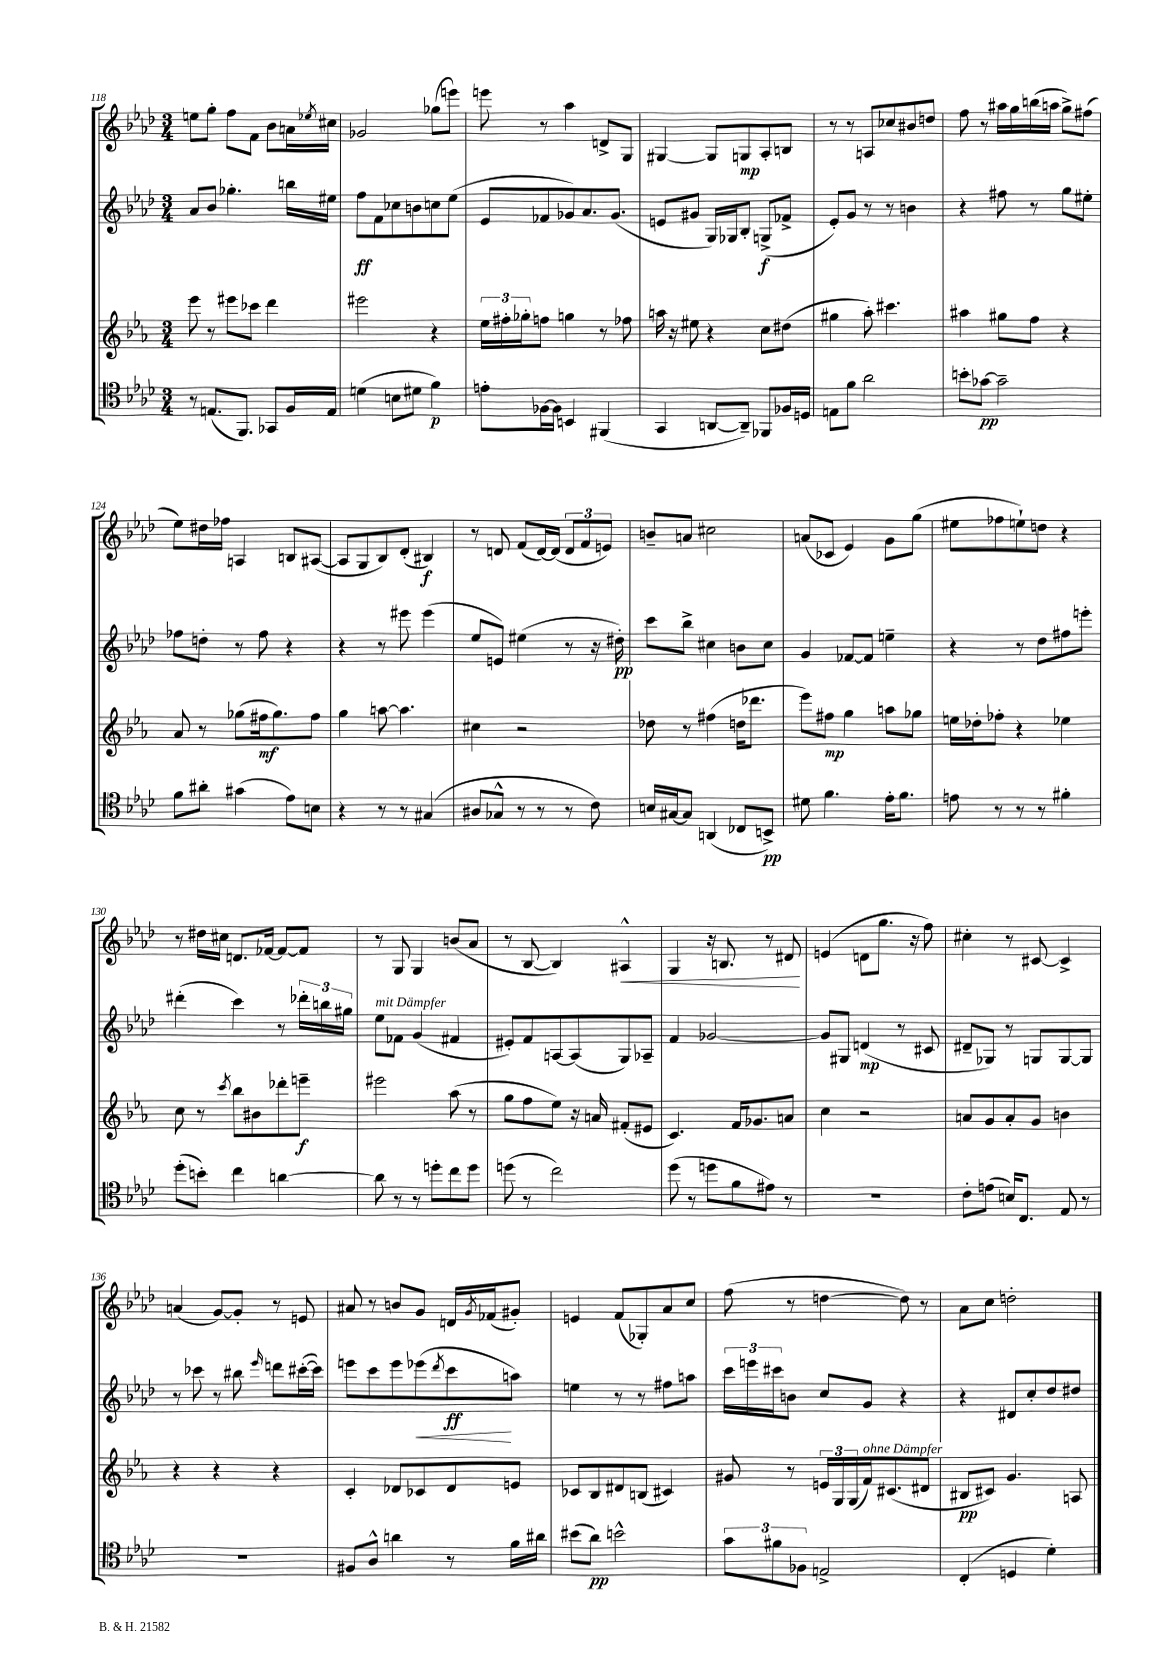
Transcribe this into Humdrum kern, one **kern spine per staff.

**kern	**dynam	**kern	**dynam	**kern	**dynam	**kern	**dynam
*part4	*part4	*part3	*part3	*part2	*part2	*part1	*part1
*staff4	*staff4	*staff3	*staff3	*staff2	*staff2	*staff1	*staff1
*clefC4	*	*clefG2	*	*clefG2	*	*clefG2	*
*k[b-e-a-d-]	*	*k[b-e-a-]	*	*k[b-e-a-d-]	*	*k[b-e-a-d-]	*
*M3/4	*	*M3/4	*	*M3/4	*	*M3/4	*
=118	=118	=118	=118	=118	=118	=118	=118
8r	.	8eee-\	.	8a-/L	.	8een\L	.
(8.En/L	.	8r	.	8b-/J	.	8gg'\J	.
.	.	8eee#X\L	.	4.gg-X'\	.	8ff\L	.
8.FF/J)	.	.	.	.	.	.	.
.	.	8ccc-X\J	.	.	.	8f\J	.
8GG-X/L	.	4ddd\	.	.	.	8b-\L	.
16F/L	.	.	.	16bbn\LL	.	16an\L	.
.	.	.	.	.	.	8qee-X/	.
16E/JJ	.	.	.	16ee#X\JJ	.	16cc#X\JJ	.
=119	=119	=119	=119	=119	=119	=119	=119
(4dn\	.	2eee#X\	.	8ff\L	ff	2g-X/	.
.	.	.	.	8f\	.	.	.
8Bn\L	.	.	.	8cc-X\	.	.	.
8d#X\J	.	.	.	8bn\	.	.	.
4f\)	p	4r	.	8ccn\	.	(8gg-X\L	.
.	.	.	.	(8ee-\J	.	8eeen\J)	.
=120	=120	=120	=120	=120	=120	=120	=120
8en'\L	.	24ee-\LL	.	8e-/L	.	8eeen\	.
.	.	24ff#X'\	.	.	.	.	.
.	.	24gg-X'\J	.	.	.	.	.
[16F-X\L	.	8ffn\J	.	8f-X/	.	8r	.
16F-\JJ]	.	.	.	.	.	.	.
4BBn/	.	4ggn\	.	8g-X/)	.	4aa-\	.
.	.	.	.	8.a-/	.	.	.
(4FF#X/	.	8r	.	.	.	8dn^/L	.
.	.	.	.	(8.g-/J	.	.	.
.	.	8ff-X\	.	.	.	8G/J	.
=121	=121	=121	=121	=121	=121	=121	=121
4GG/	.	16aan\	.	8en/L	.	[4G#X/	.
.	.	16r	.	.	.	.	.
.	.	8ee#X\	.	8g#X/J	.	.	.
[8AAn/L	.	4r	.	16G/LL)	.	8G#/L]	.
.	.	.	.	16G-X/J	.	.	.
8AA~/J])	.	.	.	8B-'/J	.	8Gn/	mp
8FF-X/L	.	8cc\L	.	(8Gn^/L	f	8A-'/	.
16F-X/L	.	(8dd#X\J	.	8f-X^/J	.	8Bn/J	.
16Dn/JJ	.	.	.	.	.	.	.
=122	=122	=122	=122	=122	=122	=122	=122
8En\L	.	4gg#X\	.	8e-'/L)	.	8r	.
8f\J	.	.	.	8g/J	.	8r	.
2a-\	.	8aa-'\)	.	8r	.	8An/L	.
.	.	4.ccc#X\	.	8r	.	8cc-X/	.
.	.	.	.	4bn\	.	8b#X/	.
.	.	.	.	.	.	8ddn/J	.
=123	=123	=123	=123	=123	=123	=123	=123
8bn'\L	.	4aa#X\	.	4r	.	8ff\	.
[8g-X\J	pp	.	.	.	.	8r	.
2g-~\]	.	8gg#X\L	.	8ff#X\	.	16aa#X\LL	.
.	.	.	.	.	.	16gg\	.
.	.	8ff\J	.	8r	.	(16bbn\	.
.	.	.	.	.	.	16aan\JJ	.
.	.	4r	.	8gg\L	.	8gg^\L)	.
.	.	.	.	8ee#X'\J	.	(8ff#X\J	.
!!LO:LB:g=z
=124	=124	=124	=124	=124	=124	=124	=124
8f\L	.	8a-/	.	8ff-X\L	.	8ee-\L)	.
8a#X'\J	.	8r	.	8ddn'\J	.	16dd#X\L	.
.	.	.	.	.	.	16ff-X\JJ	.
(4g#X\	.	(8gg-X\L	.	8r	.	4An/	.
.	.	16ff#X\k	mf	8ff-\	.	.	.
.	.	8.gg-\)	.	.	.	.	.
8e-\L)	.	.	.	4r	.	8Bn/L	.
8Bn\J	.	8ff#\J	.	.	.	([8A#X/J	.
=125	=125	=125	=125	=125	=125	=125	=125
4r	.	4gg\	.	4r	.	8A#/L]	.
.	.	.	.	.	.	8G/	.
8r	.	[8aan\	.	8r	.	8B-/)	.
8r	.	4.aa\]	.	8eee#X\	.	(8d-'/J	.
(4G#X/	.	.	.	(4eee#\	.	4B#X/)	f
=126	=126	=126	=126	=126	=126	=126	=126
8A#X/L	.	4cc#X\	.	8ee-/L	.	8r	.
8G-X^^/J	.	.	.	8en/J)	.	8dn/	.
8r	.	2r	.	(4ee#X\	.	(8f/L	.
8r	.	.	.	.	.	[16d/L)	.
.	.	.	.	.	.	(16d/JJ]	.
8r	.	.	.	8r	.	12d/L	.
.	.	.	.	.	.	12f/	.
8c\)	.	.	.	16r	.	.	.
.	.	.	.	.	.	12en/J)	.
.	.	.	.	16dd#X'\)	pp	.	.
=127	=127	=127	=127	=127	=127	=127	=127
16Bn/LL	.	8dd-X\	.	8ccc\L	.	8bn~/L	.
[16G#X/J	.	.	.	.	.	.	.
8G#/J]	.	8r	.	8bb-^\J	.	8an/J	.
(4AAn/	.	(4ff#X\	.	4cc#X\	.	2cc#X\	.
8C-X/L	.	16ddn\KL	.	8bn\L	.	.	.
.	.	8.ddd-X\J	.	.	.	.	.
8BBn^/J)	pp	.	.	8cc#\J	.	.	.
=128	=128	=128	=128	=128	=128	=128	=128
8d#X\	.	8eee-\L)	.	4g/	.	(8an/L	.
4.f\	.	8ff#X\J	mp	.	.	8c-X/J	.
.	.	4gg\	.	[8f-X/L	.	4e-/)	.
.	.	.	.	8f-/J]	.	.	.
16e-'\KL	.	8aan\L	.	4een~\	.	8g\L	.
8.f\J	.	.	.	.	.	.	.
.	.	8gg-X\J	.	.	.	(8gg\J	.
=129	=129	=129	=129	=129	=129	=129	=129
8en\	.	16een\LL	.	4r	.	8ee#X\L	.
.	.	16dd-X'\J	.	.	.	.	.
8r	.	8ff-X'\J	.	.	.	8ff-X\	.
8r	.	4r	.	8r	.	8een`\)	.
8r	.	.	.	8dd-\L	.	8ddn\J	.
4f#X'\	.	4ee-X\	.	8ff#X\	.	4r	.
.	.	.	.	8eeen'\J	.	.	.
!!LO:LB:g=z
=130	=130	=130	=130	=130	=130	=130	=130
(8dd-'\L	.	8cc\	.	(4ddd#X'\	.	8r	.
8bn'\J)	.	8r	.	.	.	16dd#X\LL	.
.	.	.	.	.	.	16cc#X\JJ	.
.	.	8qccc/	.	.	.	.	.
4cc\	.	8bb-\L	.	4ccc\)	.	8.dn/L	.
.	.	8b#X\	.	.	.	.	.
.	.	.	.	.	.	[16f-X/Jk	.
[4an\	.	8ddd-X'\	.	8r	.	8f-/L_	.
.	.	8eeen~\J	f	24ddd-X'\LL	.	8f-/J]	.
.	.	.	.	24bbn\	.	.	.
.	.	.	.	24gg#X\JJ	.	.	.
=131	=131	=131	=131	=131	=131	=131	=131
!	!	!	!	!LO:TX:a:i:t=mit Dämpfer	!	!	!
8a\]	.	2eee#X\	.	8ee-\L	.	8r	.
8r	.	.	.	8f-X\J	.	8G/	.
8r	.	.	.	(4g/	.	4G/	.
8ddn'\L	.	.	.	.	.	.	.
8cc\	.	(8aa-\	.	4f#X/	.	(8bn/L	.
8dd\J	.	8r	.	.	.	8a-/J	.
=132	=132	=132	=132	=132	=132	=132	=132
(8ddn\	.	8gg\L	.	8e#X'/L)	.	8r	.
8r	.	8ff\	.	8f/	.	[8B-/	.
2cc\)	.	8ee-\J)	.	[8An/	.	4B-/])	.
.	.	16r	.	(8A/]	.	.	.
.	.	16an/	.	.	.	.	.
!	!	!	!	!	!	!	!LO:HP:b
.	.	(8f#X'/L	.	8G/)	.	4A#X^^/	<
.	.	8e#X/J	.	8A-X~/J	.	.	.
=133	=133	=133	=133	=133	=133	=133	=133
(8dd-\	.	4.c/)	.	4f/	.	4G/	.
8r	.	.	.	.	.	.	.
8ddn\L	.	.	.	[2g-X/	.	16r	.
.	.	.	.	.	.	8.Bn/	.
8f\	.	16f/KL	.	.	.	.	.
.	.	8.g-X/	.	.	.	.	.
8e#X\J)	.	.	.	.	.	8r	.
8r	.	8an/J	.	.	.	8d#X/	.
.	.	.	.	.	.	.	[
=134	=134	=134	=134	=134	=134	=134	=134
2.r	.	4cc\	.	8g-/L]	.	(4en/	.
.	.	.	.	8G#X/J	.	.	.
.	.	2r	.	(4dn/	mp	8dn\L	.
.	.	.	.	.	.	8.gg\J	.
.	.	.	.	8r	.	.	.
.	.	.	.	.	.	16r	.
.	.	.	.	8c#X/	.	8ff\)	.
=135	=135	=135	=135	=135	=135	=135	=135
8c'\L	.	8an/L	.	8d#X~/L	.	4cc#X'\	.
(8en\J	.	8g/	.	8G-X/J)	.	.	.
16Bn/KL)	.	8a'/	.	8r	.	8r	.
8.C/J	.	.	.	.	.	.	.
.	.	8g/J	.	8Gn/L	.	[8c#X/	.
8E-/	.	4bn\	.	[8G/	.	4c#^/]	.
8r	.	.	.	8G/J]	.	.	.
!!LO:LB:g=z
=136	=136	=136	=136	=136	=136	=136	=136
2.r	.	4r	.	8r	.	(4an/	.
.	.	.	.	8ccc-X\	.	.	.
.	.	4r	.	8r	.	[8g/L)	.
.	.	.	.	8bb#X\	.	8g'/J]	.
.	.	.	.	16qqeee-/	.	.	.
.	.	4r	.	8dddn\L	.	8r	.
.	.	.	.	([16ccc#X'\L	.	8en/	.
.	.	.	.	16ccc#\JJ])	.	.	.
=137	=137	=137	=137	=137	=137	=137	=137
8F#X/L	.	4c'/	.	8eeen\L	.	8a#X/	.
8A-^^/J	.	.	.	8ccc\	.	8r	.
4an\	.	8d-X/L	.	8eee\	.	8bn/L	.
!	!	!	!	!	!LO:HP:b	!	!
.	.	8c-X/	.	(8eee-X\	<	8g/J	.
.	.	.	.	8qddd-/	.	.	.
8r	.	8d-/	.	8ccc\	ff	16dn/LL	.
.	.	.	.	.	.	8qg/	.
.	.	.	.	.	.	(16f-X/J	.
16f\LL	.	8en/J	.	8aan\J)	[	8g#X'/J)	.
16a#X\JJ	.	.	.	.	.	.	.
=138	=138	=138	=138	=138	=138	=138	=138
(8b#X\L	.	8c-X/L	.	4een\	.	4en/	.
8a-\J)	pp	8B-/	.	.	.	.	.
2bn^^\	.	8d#X/	.	8r	.	(8f/L	.
.	.	(8Bn/J	.	8r	.	8G-X'/)	.
.	.	4c#X/)	.	8ff#X\L	.	8a-/	.
.	.	.	.	8aan\J	.	8cc/J	.
=139	=139	=139	=139	=139	=139	=139	=139
12g\L	.	8g#X/	.	24ccc\LL	.	(8ff\	.
.	.	.	.	24eeen\	.	.	.
12f#X\	.	.	.	24ccc#X\J	.	.	.
.	.	8r	.	8bn\J	.	8r	.
12F-X\J	.	.	.	.	.	.	.
2En^/	.	24en/LL	.	8cc/L	.	[4ddn\	.
.	.	24G/	.	.	.	.	.
.	.	(24G/	.	.	.	.	.
!	!	!LO:TX:a:i:t=ohne Dämpfer	!	!	!	!	!
.	.	16f/J)	.	8g/J	.	.	.
.	.	(8.c#X/	.	.	.	.	.
.	.	.	.	4r	.	8dd\])	.
.	.	8d#X/J	.	.	.	8r	.
=140	=140	=140	=140	=140	=140	=140	=140
(4C'/	.	8B#X/L	pp	4r	.	8a-\L	.
.	.	8c#X/J)	.	.	.	8cc\J	.
4Dn/	.	4.g/	.	8d#X/L	.	2ddn'\	.
.	.	.	.	8cc'/	.	.	.
4d-'\)	.	.	.	8dd-/	.	.	.
.	.	8An/	.	8dd#X/J	.	.	.
==	==	==	==	==	==	==	==
*-	*-	*-	*-	*-	*-	*-	*-
